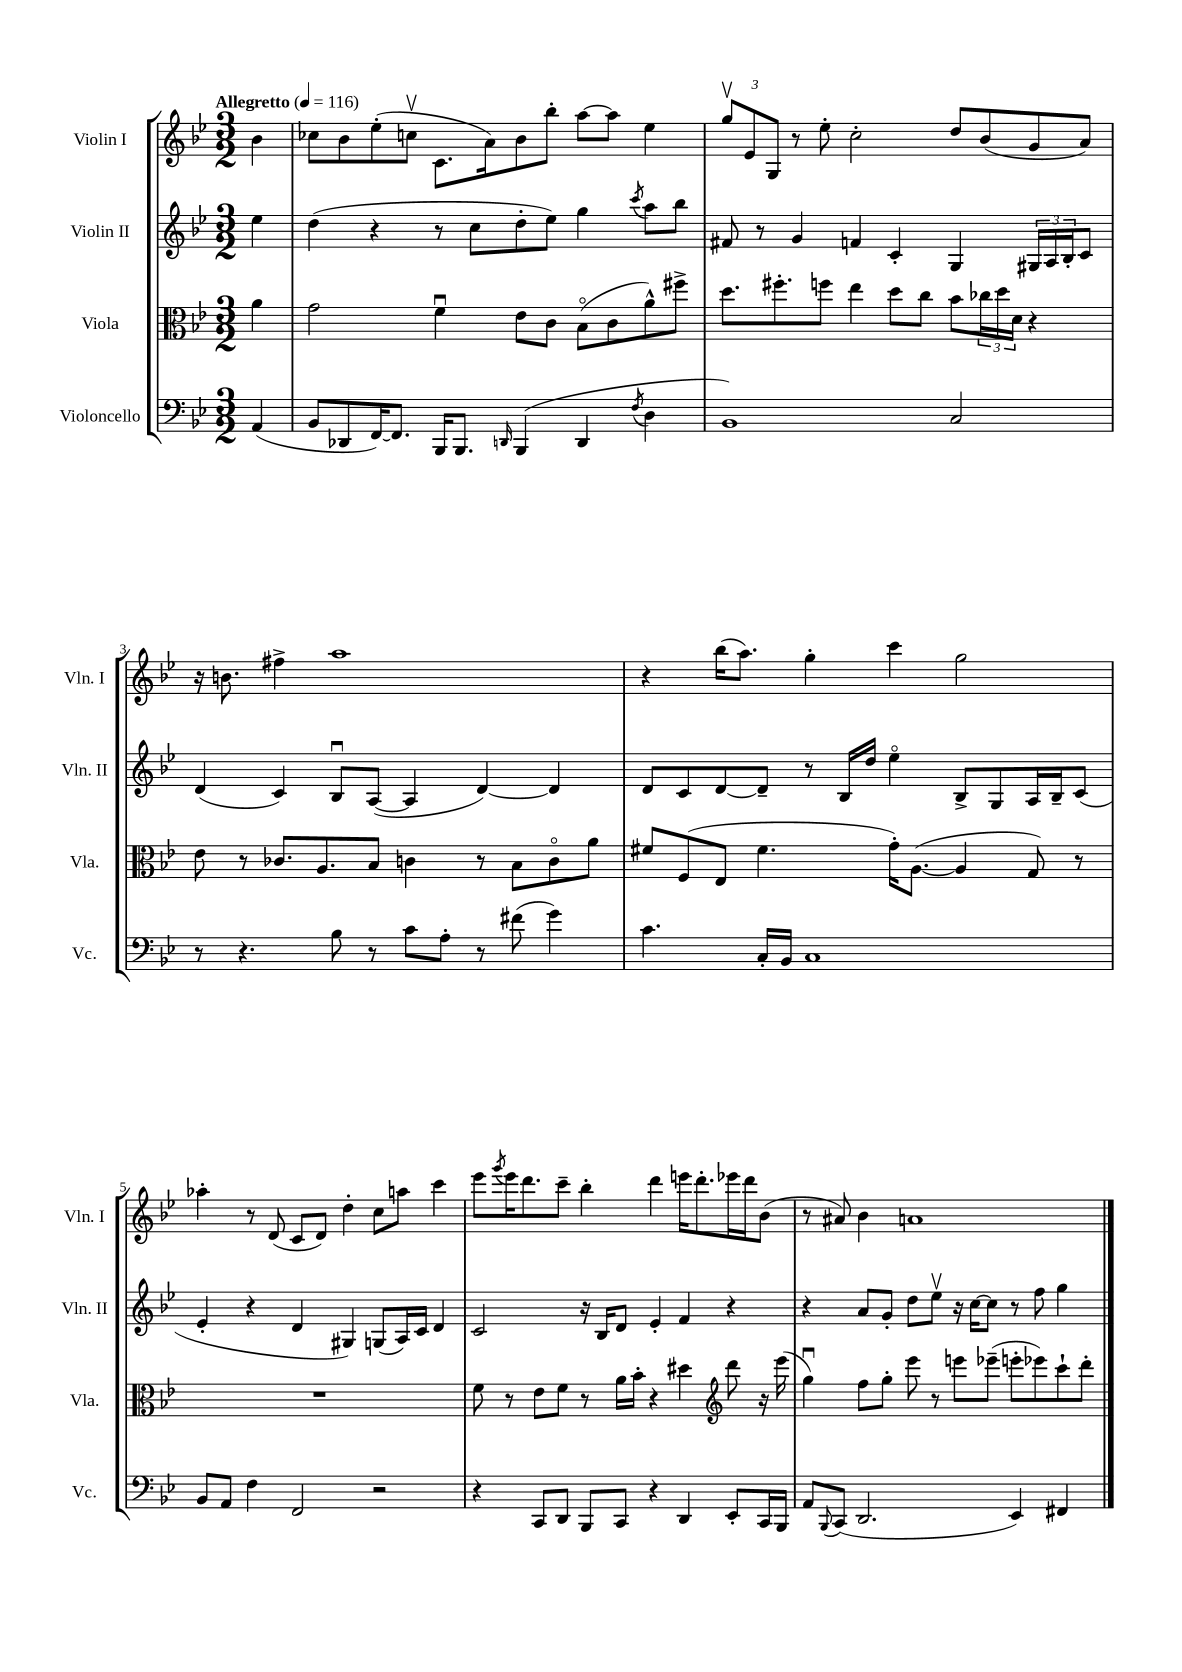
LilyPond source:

<<
\new StaffGroup <<
\new Staff = "s0" \with { instrumentName = "Violin I" shortInstrumentName = "Vln. I" } {
    \clef treble \key bes \major \numericTimeSignature \time 3/2 \partial 4 \tempo "Allegretto" 4 = 116
    bes'4 |
    ces''8 bes'8 ees''8-.( c''8\upbow c'8. a'16) bes'8 bes''8-. a''8~ a''8 ees''4 |
    \tuplet 3/2 { g''8\upbow ees'8 g8 } r8 ees''8-. c''2-. d''8 bes'8( g'8 a'8) |
    r16 b'8. fis''4-> a''1 |
    r4 bes''16( a''8.) g''4-. c'''4 g''2 |
    aes''4-. r8 d'8( c'8 d'8) d''4-. c''8 a''8 c'''4 |
    ees'''8 \acciaccatura { g'''8 } ees'''16 d'''8. c'''8-- bes''4-. d'''4 e'''16 d'''8.-. ees'''16 d'''16 bes'8( |
    r8 ais'8) bes'4 a'1 \bar "|." |
}
\new Staff = "s1" \with { instrumentName = "Violin II" shortInstrumentName = "Vln. II" } {
    \clef treble \key bes \major \numericTimeSignature \time 3/2 \partial 4
    ees''4 |
    d''4( r4 r8 c''8 d''8-. ees''8) g''4 \acciaccatura { c'''8 } a''8 bes''8 |
    fis'8 r8 g'4 f'4 c'4-. g4 \tuplet 3/2 { gis16 a16 bes16-. } c'8 |
    d'4( c'4) bes8\downbow a8~( a4 d'4~) d'4 |
    d'8 c'8 d'8~ d'8-- r8 bes16 d''16 ees''4\flageolet bes8-> g8 a16 bes16-- c'8( |
    ees'4-. r4 d'4 gis4) g8( a16) c'16 d'4 |
    c'2 r16 bes16 d'8 ees'4-. f'4 r4 |
    r4 a'8 g'8-. d''8 ees''8\upbow r16 c''16~ c''8 r8 f''8 g''4 \bar "|." |
}
\new Staff = "s2" \with { instrumentName = "Viola" shortInstrumentName = "Vla." } {
    \clef alto \key bes \major \numericTimeSignature \time 3/2 \partial 4
    a'4 |
    g'2 f'4\downbow ees'8 c'8 bes8\flageolet( c'8 a'8-^) fis''8-> |
    d''8. fis''8.-. f''8 ees''4 d''8 c''8 bes'8 \tuplet 3/2 { ces''16 d''16 d'16 } r4 |
    ees'8 r8 ces'8. a8. bes8 c'4 r8 bes8 c'8\flageolet a'8 |
    fis'8 f8( ees8 fis'4. g'16-.) a8.~( a4 g8) r8 |
    R1. |
    f'8 r8 ees'8 f'8 r8 a'16 bes'16-. r4 dis''4 \clef treble d'''8 r16 ees'''16( |
    g''4\downbow) f''8 g''8-. ees'''8 r8 e'''8 ees'''8--( e'''8-. ees'''8) c'''8-! d'''8-. \bar "|." |
}
\new Staff = "s3" \with { instrumentName = "Violoncello" shortInstrumentName = "Vc." } {
    \clef bass \key bes \major \numericTimeSignature \time 3/2 \partial 4
    a,4( |
    bes,8 des,8 f,16~) f,8. bes,,16 bes,,8. \grace { d,16 } bes,,4( d,4 \acciaccatura { f8 } d4 |
    bes,1) c2 |
    r8 r4. bes8 r8 c'8 a8-. r8 fis'8( g'4) |
    c'4. c16-. bes,16 c1 |
    bes,8 a,8 f4 f,2 r2 |
    r4 c,8 d,8 bes,,8 c,8 r4 d,4 ees,8-. c,16 bes,,16 |
    a,8 \appoggiatura { bes,,8 } c,8( d,2. ees,4) fis,4 \bar "|." |
}
>>
>>
